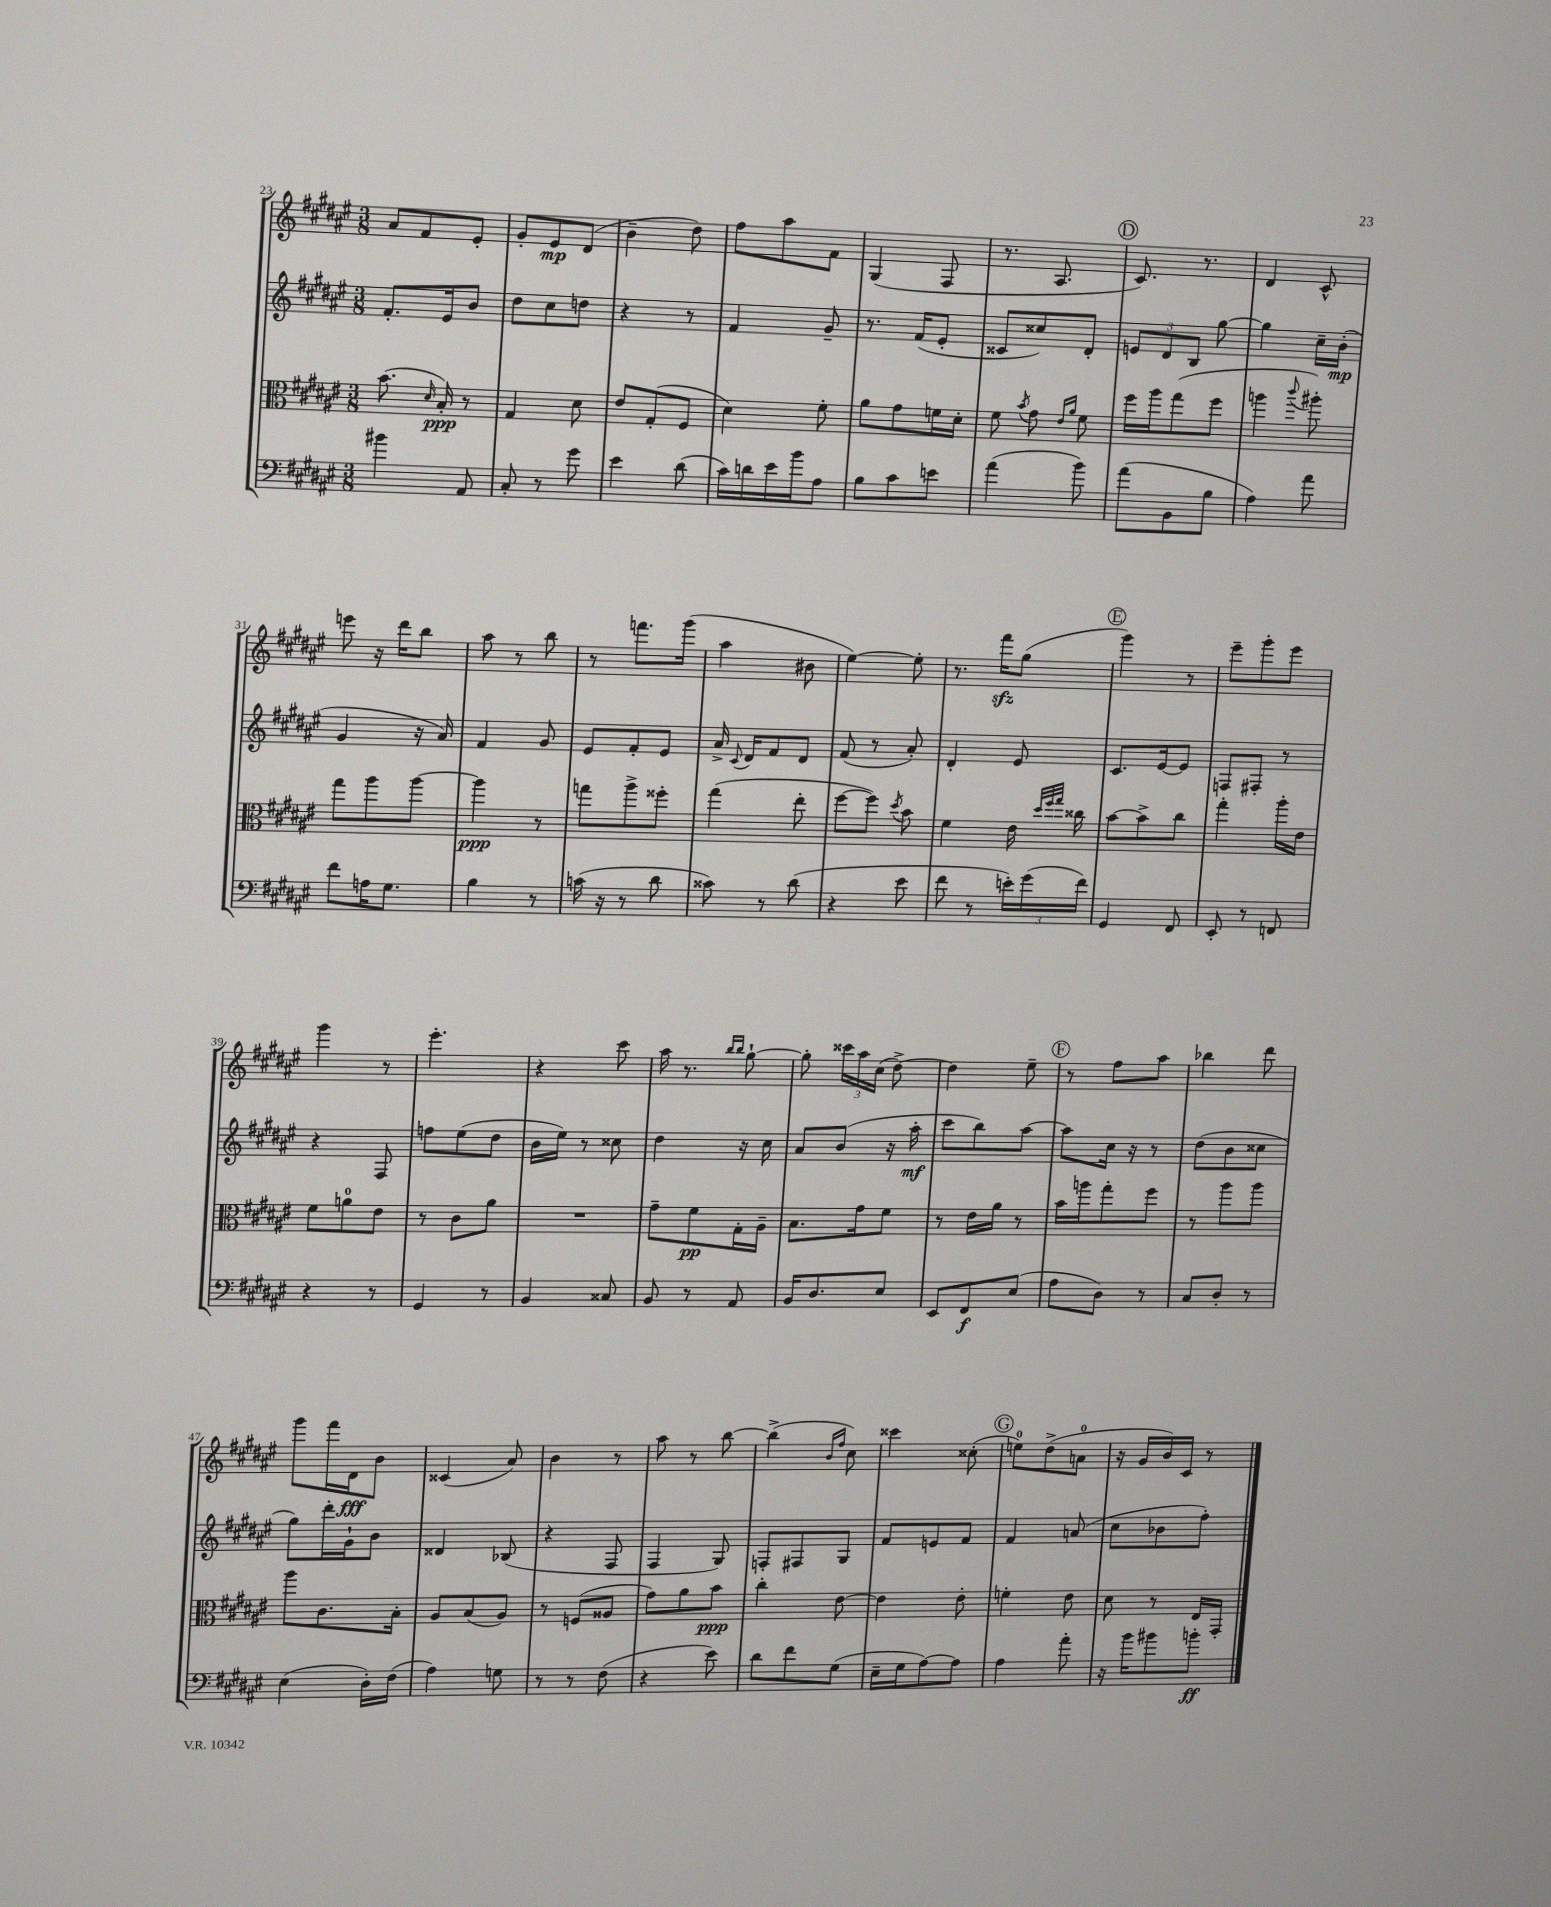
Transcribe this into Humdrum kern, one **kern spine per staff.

**kern	**kern	**kern	**kern
*staff4	*staff3	*staff2	*staff1
*clefF4	*clefC3	*clefG2	*clefG2
*k[f#c#g#d#a#e#]	*k[f#c#g#d#a#e#]	*k[f#c#g#d#a#e#]	*k[f#c#g#d#a#e#]
*M3/8	*M3/8	*M3/8	*M3/8
4b#	(8.b	8.f#'	8a#
.	.	.	8f#
.	16qqd#	.	.
.	16B')	16e#	.
8AA#	8r	8b	8e#'
=	=	=	=
8C#'	4G#	8dd#	8g#'
8r	.	8cc#	8e#
8g#	8d#	8dd	(8d#
=	=	=	=
4e#	8e#	4r	4b~
.	(8G#'	.	.
(8d#	8F#	8r	8dd#)
=	=	=	=
16c#)	4d#)	4f#	8ff#
16d	.	.	.
16e#	.	.	8aa#
16b	.	.	.
8A#	8f#'	8g#~	8f#
=	=	=	=
8B	8a#	8.r	(4G#
8c#	8g#	.	.
.	.	(16f#	.
8e	16f	8e#'	8F#
.	16d#'	.	.
=	=	=	=
(4a#	8f#	8c##	8.r
.	8qb	.	.
.	8g#	8cc##)	.
.	.	.	8.A#
.	16qqe#	.	.
.	16qqa#	.	.
8b)	8f#	8d#'	.
=	=	=	=
(8a#	16ff#	12e	8.c#)
.	16aa#	.	.
.	.	12d#	.
8BB	(8gg#	.	.
.	.	12B	.
.	.	.	8.r
8B	8ff#	[8gg#	.
=	=	=	=
4A#)	4aa	4gg#]	4d#
.	8qqccc#	.	.
8a#	8aa#')	16cc#~	8c#^^
.	.	(16b'	.
=	=	=	=
8f#	8gg#	4g#	8eee
16A	8aa#	.	16r
8.G#	.	.	16ddd#
.	[8aa#	16r	8bb
.	.	16a#)	.
=	=	=	=
4B	4aa#]	4f#	8aa#
.	.	.	8r
8r	8r	8g#	8bb
=	=	=	=
(16c	8gg	8e#	8r
16r	.	.	.
8r	8aa#^	8f#'	8.fff
8d#	8ff##'	8e#	.
.	.	.	(16ggg#
=	=	=	=
8c##)	(4gg#	16a#^	4aa#
.	.	8qqc#	.
.	.	16d#	.
8r	.	8f#	.
(8d#	8ee#'	8d#	8b#
=	=	=	=
4r	[8ff#	(8f#	[4ee#)
.	8ff#])	8r	.
.	8qdd#	.	.
8e#	8b	8a#')	8ee#']
=	=	=	=
8f#	4f#	4d#'	8.r
8r	.	.	.
.	.	.	16fff#
24e')	16e#	8e#	(8gg#
(24g#	.	.	.
.	32qqdd#	.	.
.	32qqff#	.	.
.	32qqgg#	.	.
.	16cc##	.	.
24f#)	.	.	.
=	=	=	=
4GG#	[8b	8.c#	4ggg#)
.	8b^]	.	.
.	.	[16e#	.
8FF#	8cc#	8e#]	8r
=	=	=	=
8EE#'	4gg#'	8F	8eee#~
8r	.	8F#'	8ggg#'
8FF	16aa#'	8r	8eee#
.	16e#	.	.
=	=	=	=
4r	8f#	4r	4ggg#
.	8a	.	.
8r	8e#	8F#	8r
=	=	=	=
4GG#	8r	8ff	4.eee#'
.	8c#	(8ee#	.
8r	8a#	8dd#	.
=	=	=	=
4BB	4.r	16b	4r
.	.	16ee#)	.
.	.	8r	.
8C##	.	8cc##	8ccc#
=	=	=	=
8BB	8g#~	4dd#	16aa#
.	.	.	8.r
8r	8f#	.	.
.	.	.	16qqbb
.	.	.	16qqbb
8AA#	16G#'	16r	[8gg#`
.	16A#~	16cc#	.
=	=	=	=
16BB	8.B	8a#	8gg#']
8.D#	.	.	.
.	.	(8b	24ccc##
.	.	.	24aa#
.	16g#	.	.
.	.	.	(24cc#
8E#	8f#	16r	[8dd#^)
.	.	16aa#'	.
=	=	=	=
8EE#	8r	8ccc#	4dd#]
8FF#	16e#	8bb)	.
.	16a#	.	.
(8E#	8r	[8aa#	8ee#~
=	=	=	=
8A#	16b	8aa#]	8r
.	16aa	.	.
8D#)	8gg#'	16cc#	8ff#
.	.	16r	.
8r	8ff#	8r	8aa#
=	=	=	=
8C#	8r	(8dd#	4bb-
8D#'	8aa#	8b	.
8r	8aa#	8cc##	8ddd#
=	=	=	=
(4E#	8aa#	8gg#)	8ggg#
.	8.c#	16ddd#'	16fff#
.	.	16g#`	16d#
16D#')	.	8b	8b
(16F#	16B'	.	.
=	=	=	=
4A#)	8A#	4d##	(4c##
.	(8B	.	.
8G	8A#)	(8B-	8a#)
=	=	=	=
8r	8r	4r	4b
8r	(8F	.	.
(8F#	8A##	8F#	8r
=	=	=	=
4r	8g#)	4F#	8aa#
.	8a#	.	8r
8e#)	8b	8G#)	[8bb
=	=	=	=
8d#	4cc#'	8F'	(4bb^]
8f#	.	8F#	.
.	.	.	16qqb
.	.	.	16qqff#
(8G#	[8e#	8G#	8cc#)
=	=	=	=
16E#~	4e#]	8f#	4ccc##
16G#	.	.	.
[8A#)	.	8e	.
8A#]	8e#'	8f#	(8cc##'
=	=	=	=
4A#	4f'	4f#	8ee)
.	.	.	(8dd#^
8a#'	8e#	(8a	8a
=	=	=	=
16r	8d#	8cc#	16r
16b	.	.	16g#
8b#	8r	8b-	16b)
.	.	.	16c#
8b'	16E#	8ff#')	8r
.	16GG#'	.	.
==	==	==	==
*-	*-	*-	*-
